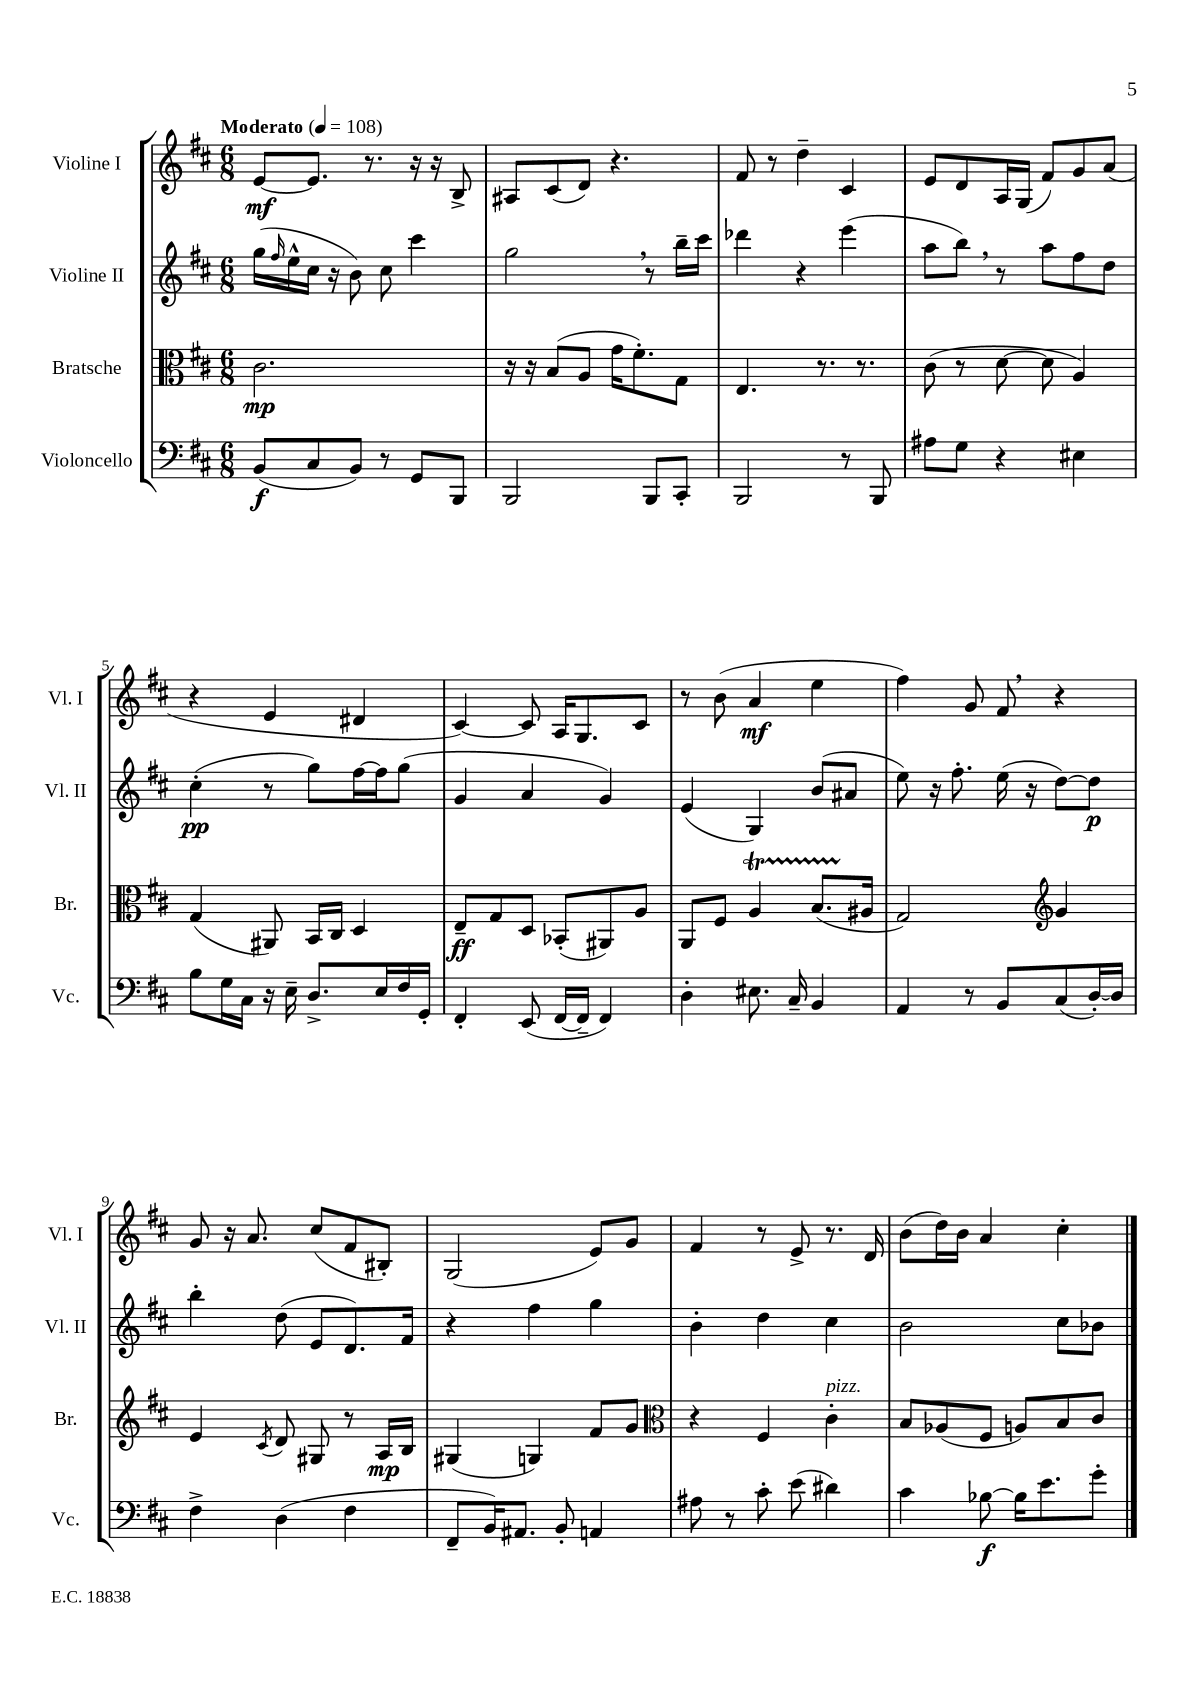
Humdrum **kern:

**kern	**dynam	**kern	**dynam	**kern	**dynam	**kern	**dynam
*part4	*part4	*part3	*part3	*part2	*part2	*part1	*part1
*staff4	*staff4	*staff3	*staff3	*staff2	*staff2	*staff1	*staff1
*I"Violoncello	*	*I"Bratsche	*	*I"Violine II	*	*I"Violine I	*
*I'Vc.	*	*I'Br.	*	*I'Vl. II	*	*I'Vl. I	*
*clefF4	*	*clefC3	*	*clefG2	*	*clefG2	*
*k[f#c#]	*	*k[f#c#]	*	*k[f#c#]	*	*k[f#c#]	*
*M6/8	*	*M6/8	*	*M6/8	*	*M6/8	*
*MM108	*	*MM108	*	*MM108	*	*MM108	*
=1	=1	=1	=1	=1	=1	=1	=1
!	!	!	!	!	!	!LO:TX:a:B:t=Moderato	!
(8BB/L	f	2.c#\	mp	(16gg\LL	.	[8e/L	mf
.	.	.	.	16qqff#/	.	.	.
.	.	.	.	16ee^^\	.	.	.
8C#/	.	.	.	16cc#\JJ	.	8.e/J]	.
.	.	.	.	16r	.	.	.
8BB/J)	.	.	.	8b\)	.	.	.
.	.	.	.	.	.	8.r	.
8r	.	.	.	8cc#\	.	.	.
8GG/L	.	.	.	4ccc#\	.	16r	.
.	.	.	.	.	.	16r	.
8BBB/J	.	.	.	.	.	8B^/	.
=2	=2	=2	=2	=2	=2	=2	=2
2BBB/	.	16r	.	2gg,\	.	8A#X/L	.
.	.	16r	.	.	.	.	.
.	.	(8B/L	.	.	.	(8c#/	.
.	.	8A/J	.	.	.	8d/J)	.
.	.	16g\KL	.	.	.	4.r	.
.	.	8.f#'\)	.	.	.	.	.
8BBB/L	.	.	.	8r	.	.	.
8CC#'/J	.	8G\J	.	16bb~\LL	.	.	.
.	.	.	.	16ccc#\JJ	.	.	.
=3	=3	=3	=3	=3	=3	=3	=3
2BBB/	.	4.E/	.	4ddd-X\	.	8f#/	.
.	.	.	.	.	.	8r	.
.	.	.	.	4r	.	4dd~\	.
.	.	8.r	.	.	.	.	.
8r	.	.	.	(4eee\	.	4c#/	.
.	.	8.r	.	.	.	.	.
8BBB/	.	.	.	.	.	.	.
=4	=4	=4	=4	=4	=4	=4	=4
8A#X\L	.	(8c#\	.	8aa\L	.	8e/L	.
8G\J	.	8r	.	8bb,\J)	.	8d/	.
4r	.	[8d\	.	8r	.	16A/L	.
.	.	.	.	.	.	(16G/JJ	.
.	.	8d\]	.	8aa\L	.	8f#/L)	.
4E#X\	.	4A/)	.	8ff#\	.	8g/	.
.	.	.	.	8dd\J	.	(8a/J	.
!!LO:LB:g=z
=5	=5	=5	=5	=5	=5	=5	=5
8B\L	.	(4G/	.	(4cc#'\	pp	4r	.
16G\L	.	.	.	.	.	.	.
16C#\JJ	.	.	.	.	.	.	.
16r	.	8AA#X/)	.	8r	.	4e/	.
16E~\	.	.	.	.	.	.	.
8.D^/L	.	16BB/LL	.	8gg\L)	.	.	.
.	.	16C#/JJ	.	.	.	.	.
.	.	4D/	.	[16ff#\L	.	4d#X/	.
16E/L	.	.	.	16ff#\J]	.	.	.
16F#/	.	.	.	(8gg\J	.	.	.
16GG'/JJ	.	.	.	.	.	.	.
=6	=6	=6	=6	=6	=6	=6	=6
4FF#'/	.	8E~/L	ff	4g/	.	[4c#/)	.
.	.	8G/	.	.	.	.	.
(8EE/	.	8D/J	.	4a/	.	8c#/]	.
[16FF#/LL	.	(8BB-X'/L	.	.	.	16A/KL	.
16FF#~/JJ]	.	.	.	.	.	8.G/	.
4FF#/)	.	8AA#X/)	.	4g/)	.	.	.
.	.	8A/J	.	.	.	8c#/J	.
=7	=7	=7	=7	=7	=7	=7	=7
4D'\	.	8AA/L	.	(4e/	.	8r	.
.	.	8F#/J	.	.	.	(8b\	.
8.E#X\	.	4AT/	.	4G/)	.	4a/	mf
16C#~/	.	.	.	.	.	.	.
4BB/	.	(8.BTTT/L	.	(8b/L	.	4ee\	.
.	.	.	.	8a#X/J	.	.	.
.	.	16A#X/Jk	.	.	.	.	.
=8	=8	=8	=8	=8	=8	=8	=8
4AA/	.	2G/)	.	8ee\)	.	4ff#\)	.
.	.	.	.	16r	.	.	.
.	.	.	.	8.ff#'\	.	.	.
8r	.	.	.	.	.	8g/	.
8BB/L	.	.	.	(16ee\	.	8f#,/	.
.	.	.	.	16r	.	.	.
*	*	*clefG2	*	*	*	*	*
(8C#/	.	4g/	.	[8dd\L)	.	4r	.
[16D'/L)	.	.	.	8dd\J]	p	.	.
16D/JJ]	.	.	.	.	.	.	.
!!LO:LB:g=z
=9	=9	=9	=9	=9	=9	=9	=9
4F#^\	.	4e/	.	4bb'\	.	8g/	.
.	.	.	.	.	.	16r	.
.	.	.	.	.	.	8.a/	.
.	.	8qc#/	.	.	.	.	.
(4D\	.	8d/	.	(8dd\	.	.	.
.	.	8G#X/	.	8e/L	.	(8cc#/L	.
4F#\	.	8r	.	8.d/)	.	8f#/	.
.	.	16A/LL	mp	.	.	8B#X'/J)	.
.	.	16B/JJ	.	16f#/Jk	.	.	.
=10	=10	=10	=10	=10	=10	=10	=10
8FF#~/L	.	(4G#X/	.	4r	.	(2G/	.
16BB/K)	.	.	.	.	.	.	.
8.AA#X/J	.	.	.	.	.	.	.
.	.	4Gn/)	.	4ff#\	.	.	.
8BB'/	.	.	.	.	.	.	.
4AAn/	.	8f#/L	.	4gg\	.	8e/L)	.
.	.	8g/J	.	.	.	8g/J	.
=11	=11	=11	=11	=11	=11	=11	=11
*	*	*clefC3	*	*	*	*	*
8A#X\	.	4r	.	4b'\	.	4f#/	.
8r	.	.	.	.	.	.	.
8c#'\	.	4F#/	.	4dd\	.	8r	.
(8e\	.	.	.	.	.	8e^/	.
!	!	!LO:TX:a:i:t=pizz.	!	!	!	!	!
4d#X\)	.	4c#'\	.	4cc#\	.	8.r	.
.	.	.	.	.	.	16d/	.
=12	=12	=12	=12	=12	=12	=12	=12
4c#\	.	8B/L	.	2b\	.	(8b\L	.
.	.	(8A-X/	.	.	.	16dd\L)	.
.	.	.	.	.	.	16b\JJ	.
[8B-X\	f	8F#/J	.	.	.	4a/	.
16B-\KL]	.	8An/L)	.	.	.	.	.
8.e\	.	.	.	.	.	.	.
.	.	8B/	.	8cc#\L	.	4cc#'\	.
8g'\J	.	8c#/J	.	8b-X\J	.	.	.
==	==	==	==	==	==	==	==
*-	*-	*-	*-	*-	*-	*-	*-
